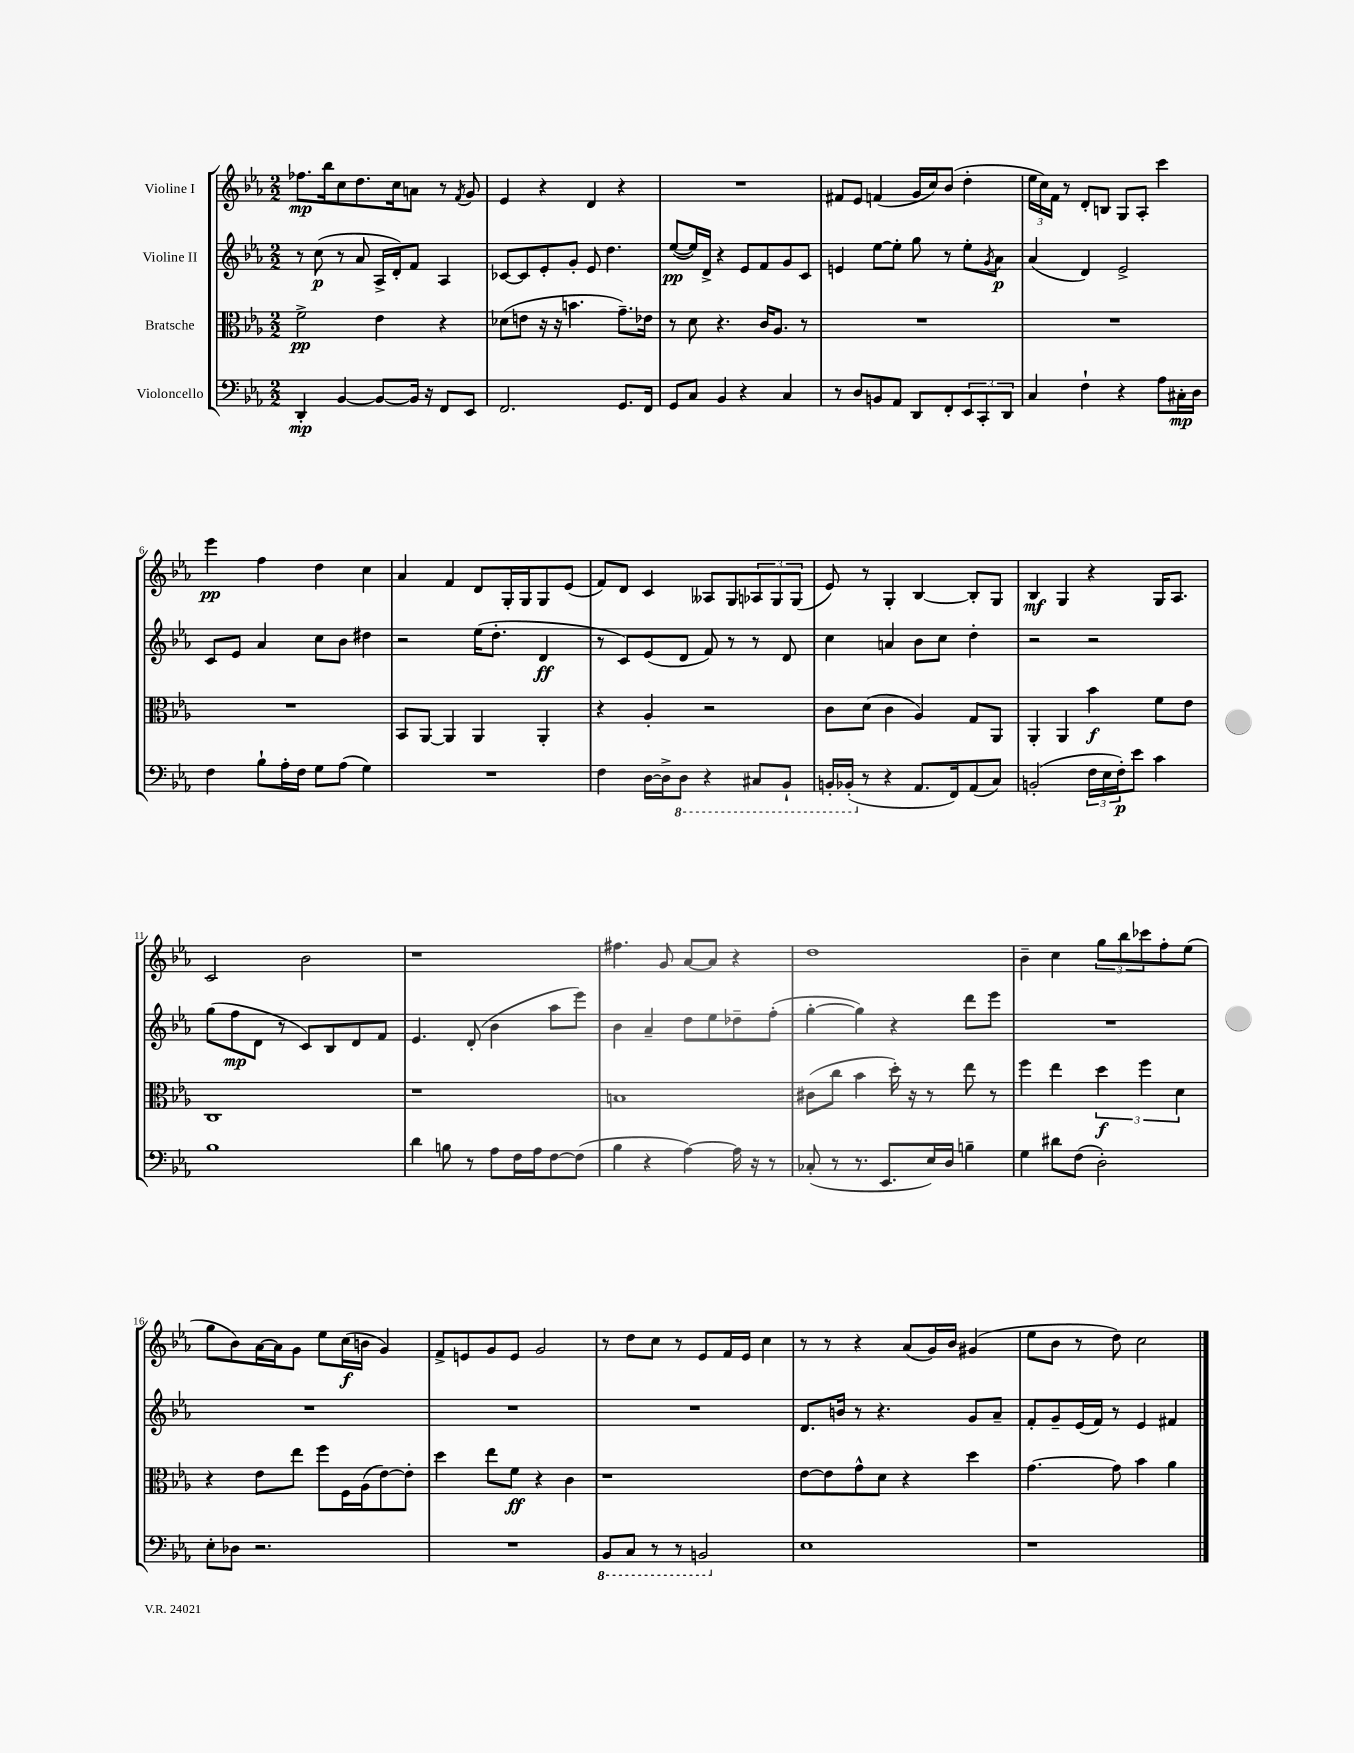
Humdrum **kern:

**kern	**kern	**kern	**kern
*staff4	*staff3	*staff2	*staff1
*clefF4	*clefC3	*clefG2	*clefG2
*k[b-e-a-]	*k[b-e-a-]	*k[b-e-a-]	*k[b-e-a-]
*M2/2	*M2/2	*M2/2	*M2/2
4DD'/	2f^\	8r	8.ff-\L
.	.	(8cc\	.
.	.	.	16bb-\k
[4BB-/	.	8r	8cc\
.	.	8a-/	8.dd\
8BB-/_L	4e-\	16A-^/LL	.
.	.	16d'/J)	16cc\k
16BB-/]Jk	.	8f/J	8a\J
16r	.	.	.
8FF/L	4r	4A-/	8r
.	.	.	8qf/
8EE-/J	.	.	8g/
=	=	=	=
2.FF/	(8d-\L	[8c-/L	4e-/
.	8e\J	8c-/]	.
.	16r	8e-'/	4r
.	16r	.	.
.	4.b\	8g'/J	.
.	.	8e-/	4d/
.	.	4.dd\	.
8.GG/L	8.g~\L)	.	4r
16FF/Jk	16e-\Jk	.	.
=	=	=	=
8GG/L	8r	([8ee-/L	1r
8C/J	8d\	16ee-/]L)	.
.	.	16d^/JJ	.
4BB-/	4.r	4r	.
4r	.	8e-/L	.
.	16c/LK	8f/	.
.	8.A-/J	.	.
4C/	.	8g/	.
.	8r	8c/J	.
=	=	=	=
8r	1r	4e/	8f#/L
8D/L	.	.	8e-/J
8BB/	.	[8ee-\L	(4f/
8AA-/J	.	8ee-'\]J	.
8DD/L	.	8gg\	16g/LL
.	.	.	16cc/J)
8FF'/	.	8r	(8b-/J
12EE-/	.	8ee-'\L	4dd'\
12CC'/	.	.	.
.	.	8qg/	.
.	.	8a-\J	.
12DD/J	.	.	.
=	=	=	=
4C/	1r	(4a-/	24ee-\LL
.	.	.	24cc\)
.	.	.	24f\JJ
.	.	.	8r
4F`\	.	4d/)	8d'/L
.	.	.	8B/J
4r	.	2e-^/	8G/L
.	.	.	8A-'/J
8A-\L	.	.	4ccc\
16C#'\L	.	.	.
16D\JJ	.	.	.
=	=	=	=
4F\	1r	8c/L	4eee-\
.	.	8e-/J	.
8B-`\L	.	4a-/	4ff\
16A-'\L	.	.	.
16F\JJ	.	.	.
8G\L	.	8cc\L	4dd\
(8A-\J	.	8b-\J	.
4G\)	.	4dd#\	4cc\
=	=	=	=
1r	8BB-/L	2r	4a-/
.	[8AA-/J	.	.
.	4AA-/]	.	4f/
.	4AA-/	(16ee-\LK	8d/L
.	.	8.dd'\J	.
.	.	.	16G'/L
.	.	.	16G/J
.	4AA-'/	4d/	8G/
.	.	.	(8e-/J
=	=	=	=
4F\	4r	8r	8f/L)
.	.	8c/L)	8d/J
[16D\LL	4A-'/	(8e-/	4c/
16D^\]J	.	.	.
8DD\J	.	8d/J	.
4r	2r	8f/)	8A--/L
.	.	8r	8G/
8CC#/L	.	8r	12A-/
.	.	.	12G/
8BBB-`/J	.	8d/	.
.	.	.	(12G/J
=	=	=	=
16BBB'/LL	8c\L	4cc\	8e-/)
(16BBB-'/JJ	.	.	.
8r	(8d\J	.	8r
4r	4c\	4a/	4G'/
8.AA-/L	4A-/)	8b-\L	[4B-/
.	.	8cc\J	.
16FF/k)	.	.	.
(8AA-/	8G/L	4dd'\	8B-'/]L
8C/J)	8AA-/J	.	8G/J
=	=	=	=
(2BB'/	4AA-'/	2r	4B-/
.	4AA-/	.	4G/
24F\LL	4b-\	2r	4r
24E-\	.	.	.
24F'\J)	.	.	.
8e-\J	.	.	.
4c\	8f\L	.	16G/LK
.	.	.	8.A-/J
.	8e-\J	.	.
=	=	=	=
1B-	1C	(8gg\L	2c/
.	.	8ff\	.
.	.	8d\J	.
.	.	8r	.
.	.	8c/L)	2b-\
.	.	8B-/	.
.	.	8d/	.
.	.	8f/J	.
=	=	=	=
4d\	1r	4.e-/	1r
8B\	.	.	.
8r	.	(8d'/	.
8A-\L	.	4b-\	.
16F\L	.	.	.
16A-\J	.	.	.
[8F\	.	8aa-\L	.
(8F\]J	.	8eee-\J)	.
=	=	=	=
4B-\	1B	4b-\	4.ff#\
4r	.	4a-~/	.
.	.	.	8g/
[4A-\)	.	8dd\L	[8a-/L
.	.	8ee-\	8a-/]J
16A-\]	.	8dd-~\	4r
16r	.	.	.
8r	.	(8ff'\J	.
=	=	=	=
(8C-'/	(8c#\L	[4gg'\	1dd
8r	8cc\J	.	.
8.r	4b-\	4gg\])	.
8.EE-/L	.	.	.
.	16dd'\)	4r	.
.	16r	.	.
16E-/L)	8r	.	.
16D/JJ	.	.	.
4B~\	8ee-\	8ddd\L	.
.	8r	8eee-\J	.
=	=	=	=
4G\	4ff\	1r	4b-~\
8d#\L	4ee-\	.	4cc\
(8F\J	.	.	.
2D'\)	6dd\	.	12gg\L
.	.	.	12bb-\
.	6ff\	.	12ccc-\
.	.	.	8ff'\
.	6d\	.	.
.	.	.	(8ee-\J
=	=	=	=
8E-'\L	4r	1r	8gg\L
8D-\J	.	.	8b-\)
2.r	8e-\L	.	[16a-\L
.	.	.	16a-\]J
.	8ee-\J	.	8g\J
.	8ff\L	.	8ee-\L
.	16F\L	.	(16cc\L
.	(16A-\J	.	16b\JJ
.	[8e-\)	.	4g/)
.	8e-'\]J	.	.
=	=	=	=
1r	4dd\	1r	8f^/L
.	.	.	8e/
.	8ee-\L	.	8g/
.	8f\J	.	8e/J
.	4r	.	2g/
.	4c\	.	.
=	=	=	=
8BBB-/L	1r	1r	8r
8CC/J	.	.	8dd\L
8r	.	.	8cc\J
8r	.	.	8r
2BBB/	.	.	8e-/L
.	.	.	16f/L
.	.	.	16e-/JJ
.	.	.	4cc\
=	=	=	=
1E-	[8e-\L	8.d/L	8r
.	8e-\]	.	8r
.	.	16b/Jk	.
.	8g^^\	8r	4r
.	8d\J	4.r	.
.	4r	.	(8a-/L
.	.	.	16g/L)
.	.	.	16b-/JJ
.	4dd\	8g/L	(4g#/
.	.	8a-~/J	.
=	=	=	=
1r	[4.g\	8f'/L	8ee-\L
.	.	8g~/	8b-\J
.	.	(16e-/L	8r
.	.	16f/JJ)	.
.	8g\]	8r	8dd\)
.	4b-\	4e-/	2cc\
.	4a-\	4f#/	.
==	==	==	==
*-	*-	*-	*-
